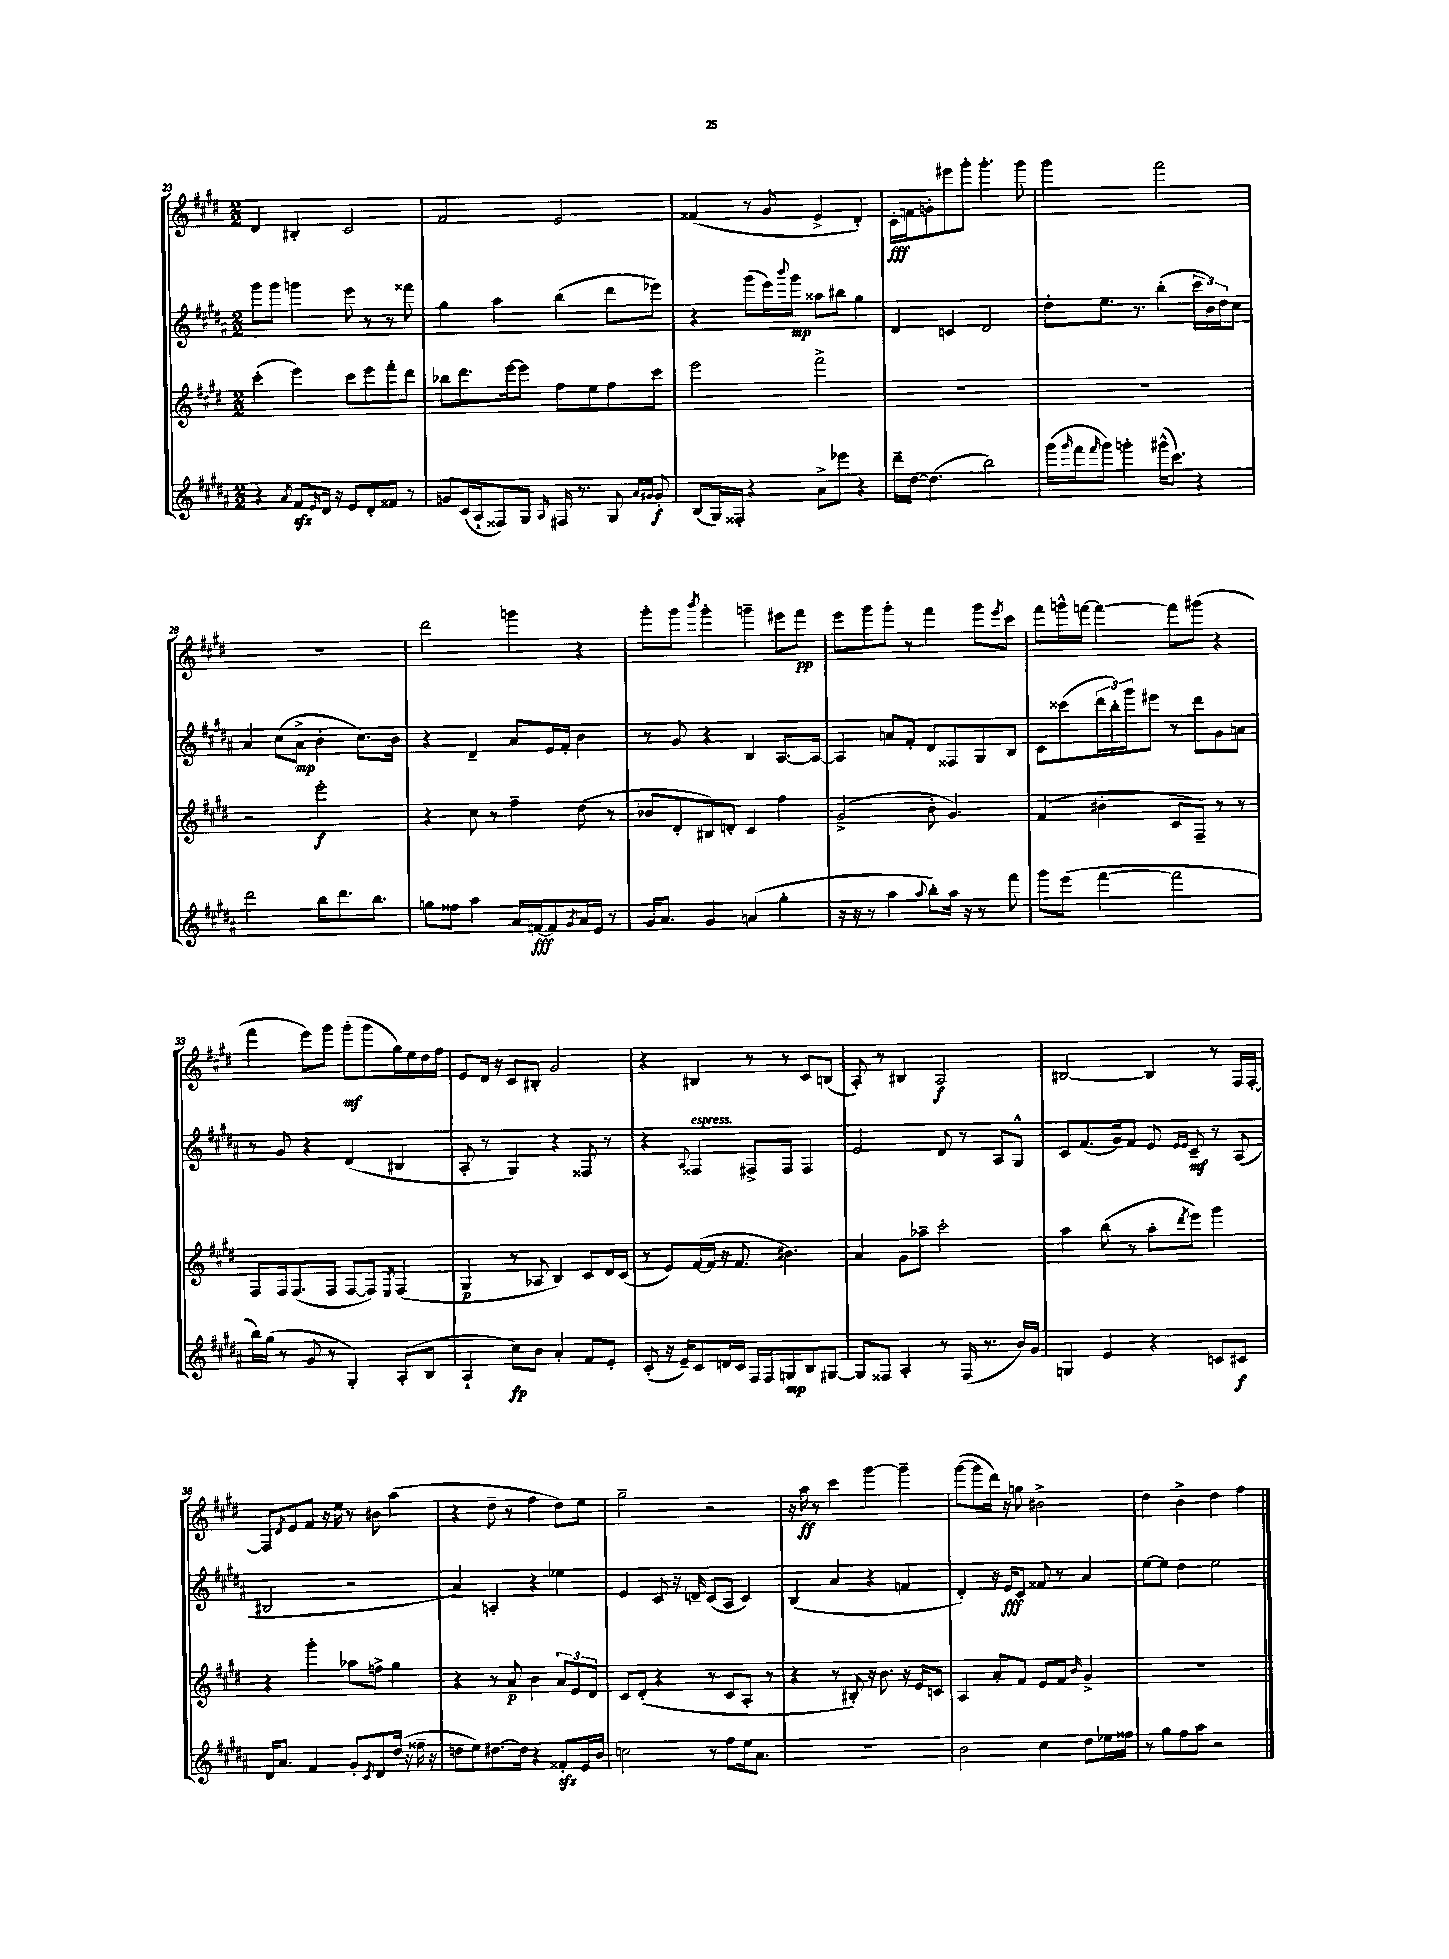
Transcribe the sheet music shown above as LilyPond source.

<<
\new StaffGroup <<
\new Staff = "s0" {
    \clef treble \key e \major \numericTimeSignature \time 2/2
    dis'4 bis4-. cis'2 |
    fis'2 e'2 |
    fisis'4( r8 gis'8 e'4-> dis'4-.) |
    cis'16-.\fff f'16 g'8-. eis'''8 gis'''8-. gis'''4.-. gis'''8 |
    gis'''2 fis'''2 |
    R1 |
    dis'''2 g'''4 r4 |
    gis'''8-. gis'''8 \acciaccatura { b'''8 } gis'''4-. g'''4-- eis'''8 fis'''8\pp |
    e'''8 gis'''8 gis'''8-. r8 fis'''4 gis'''8 \acciaccatura { e'''8 } cis'''8 |
    fis'''8 g'''16-^ f'''16~ f'''4~ f'''8 gis'''8( r4 |
    fis'''4 e'''8) gis'''8 gis'''8-.\mf( gis'''8 gis''16) e''16 dis''16 fis''16 |
    e'8 dis'16 r16 cis'8 bis8-. gis'2 |
    r4 bis4 r8 r8 cis'8 b8( |
    a8-.) r8 bis4 a2\f |
    bis2~ bis4 r8 fis16 fis16~-. |
    fis8 \acciaccatura { dis'8 } e'8 fis'8 r16 e''16 r8 bis'8 a''4( |
    r4 dis''8-- r8 fis''4 dis''8) e''8 |
    gis''2-- r2 |
    r16 a''16\ff r8 cis'''4 gis'''4~ gis'''4-- |
    gis'''8~( gis'''8 dis'''16) r16 g''8 bis'2-> |
    dis''4 b'4-> dis''4 fis''4 \bar "|." |
}
\new Staff = "s1" {
    \clef treble \key b \major \numericTimeSignature \time 2/2
    gis'''8 gis'''8 g'''4 e'''8 r8 r8 fisis'''8 |
    gis''4 ais''4 b''4( dis'''8 ees'''8) |
    r4 gis'''8( e'''16) \appoggiatura { b'''8 } gis'''16\mp aisis''8 bis''8 gis''4 |
    dis'4 c'4 dis'2 |
    dis''8-. e''8. r8. b''4-.( \tuplet 3/2 { cis'''16 b'16) dis''16 } cis''8 |
    ais'4 cis''8( ais'8->\mp b'4-. cis''8.) b'16 |
    r4 dis'4-- ais'8 e'16 fis'16-. b'4 |
    r8 gis'8 r4 b4 ais8.~ ais16~ |
    ais4 a'8 fis'8-. dis'8 fisis8 gis8 b8 |
    cis'8 cisis'''8( \tuplet 3/2 { dis'''16 b''16-.) gis'''16 } eis'''8 r8 dis'''8 gis'8 a'8 |
    r8 gis'8 r4 dis'4( bis4 |
    ais8-. r8 gis4) r4 fisis8 r8 |
    r4 \appoggiatura { ais8 } fisis4^\markup { \italic "espress." } fis8-> fis8 fis4 |
    e'2 dis'8 r8 ais8 gis8-^ |
    cis'8 fis'8.( gis'16) fis'8 e'8 \grace { e'16 e'16 } cis'8--\mf r8 ais8( |
    bis2 r2 |
    ais'4) a4-. r4 ees''4 |
    e'4 cis'8 r16 d'16-- cis'8( ais8 cis'4) |
    b4( ais'4 r4 f'4 |
    dis'4-.) r16 e'16\fff cis'8 fisis'8 r8 ais'4 |
    e''8~ e''8 dis''4 e''2 \bar "|." |
}
\new Staff = "s2" {
    \clef treble \key e \major \numericTimeSignature \time 2/2
    cis'''4-.( e'''4) cis'''8 e'''8 fis'''8-. dis'''8 |
    bes''8 dis'''8. e'''16~ e'''8 fis''8 e''8 fis''8 cis'''8 |
    e'''2 fis'''2-> |
    R1 |
    R1 |
    r2 e'''2-.\f |
    r4 cis''8 r8 fis''4-- dis''8( r8 |
    bes'8 dis'8-. bis8) d'8-. cis'4 fis''4 |
    gis'2->( b'8-. gis'4.) |
    fis'4( bis'4-. cis'8 fis8--) r8 r8 |
    fis8 fis16 fis8.( fis8 fis8~ fis8) \acciaccatura { e8 } fis4( |
    gis4\p r8 aes8 b4) cis'8 dis'16 cis'16( |
    r8 e'8) fis'16~( fis'16 r16 fis'8. bis'4.) |
    a'4 gis'8 aes''8-- cis'''2-. |
    a''4 b''8( r8 a''8-. \acciaccatura { dis'''8 } e'''8) gis'''4 |
    r4 gis'''4-. aes''8 f''8-> gis''4 |
    r4 r8 a'8\p b'4 \tuplet 3/2 { a'8 e'8 dis'8 } |
    cis'8 dis'8-.( r4 r8 cis'8 a8-. r8 |
    r4 r8 bis8-.) r16 b'8. r16 e'16 c'8 |
    a4 a'8-. fis'8 e'8 fis'8 \grace { b'16 } gis'4-> |
    R1 \bar "|." |
}
\new Staff = "s3" {
    \clef treble \key b \major \numericTimeSignature \time 2/2
    r4 \acciaccatura { ais'8 } fis'8\sfz \grace { e'16 } dis'16 r16 e'8 dis'8-. fisis'8 r8 |
    g'8 cis'16( ais16-! fisis8) gis8 \grace { ais16 } fis16 r8. gis8 \grace { ais'16 gis'16 } gis'8-.\f |
    b8( gis16) fisis16-. r4 ais'8-> ees'''8 r4 |
    dis'''16-- dis''16~ dis''4.( b''2) |
    gis'''16( \grace { gis'''16 } fis'''16 \grace { fis'''16 } gis'''8) g'''4-. gis'''16-^( cis'''8.) r4 |
    dis'''2 b''8 dis'''8. b''8. |
    g''8 fisis''8 ais''4 ais'16 f'16~\fff f'8 \acciaccatura { gis'8 } ais'16 e'16 r8 |
    gis'16 ais'8. gis'4 a'4( gis''4-. |
    r16 r16 r8 ais''4 \appoggiatura { ais''8 } b''8-.) ais''16 r16 r8 fis'''8 |
    gis'''8 e'''8( fis'''4~ fis'''2 |
    b''16) gis''16( r8 gis'8 r8 gis4-.) ais8-.( b8 |
    ais4-! cis''8\fp) b'8 ais'4-. fis'8 e'8-. |
    cis'8-.( r16 e'16--) cis'8 d'16 cis'16 fis16 fis16 g8\mp b8 gis8~ |
    gis8 fisis8 ais4-. r8 fisis16( r8. b'16) gis'16 |
    g4 e'4 r4 c'8 cis'8\f |
    dis'16 ais'8. fis'4 gis'8-. \acciaccatura { cis'8 } dis'8 dis''16( r16 fisis''16-- r16 |
    d''8 e''8) dis''8.~ dis''16 r4 fisis'8-.\sfz e'16 b'16 |
    c''2 r8 fis''8 e''16 ais'8. |
    R1 |
    b'2 cis''4 dis''8 ees''16 fisis''16 |
    r8 gis''8 fis''8 ais''8 r2 \bar "|." |
}
>>
>>
\layout { \context { \Score currentBarNumber = #23 } }
